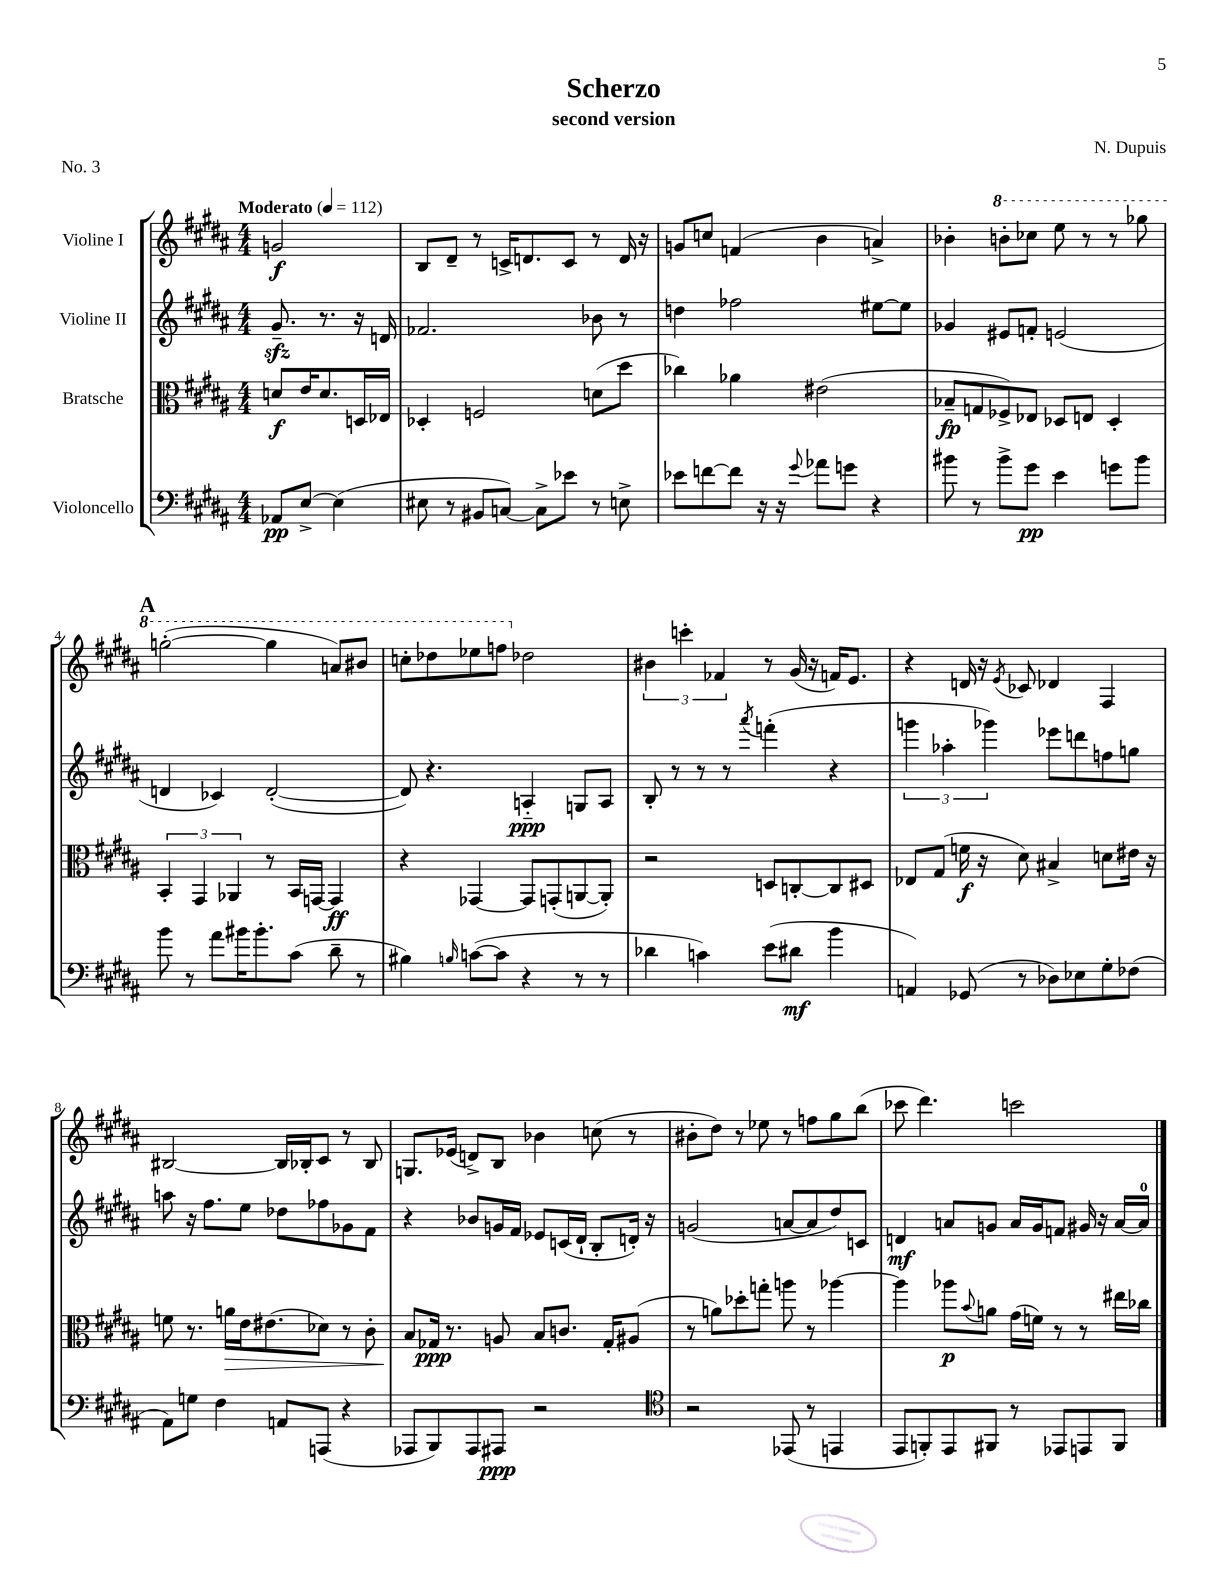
\header { title = "Scherzo" composer = "N. Dupuis" subtitle = "second version" piece = "No. 3" }
<<
\new StaffGroup <<
\new Staff = "s0" \with { instrumentName = "Violine I" } {
    \clef treble \key b \major \numericTimeSignature \time 4/4 \partial 2 \tempo "Moderato" 4 = 112
    g'2\f |
    b8 dis'8-- r8 c'16-> d'8. c'8 r8 d'16 r16 |
    g'8 c''8 f'4( b'4 a'4->) |
    bes'4-. \ottava #1 b''!8-. ces'''8 e'''8 r8 r8 ges'''8 |
    \mark \markup { \bold "A" } g'''2~-.( g'''4 a''8) bis''8 |
    c'''8-. des'''8 ees'''8 f'''8 \ottava #0 des''2 |
    \tuplet 3/2 { bis'4 c'''4-. fes'4 } r8 gis'16( r16 f'16) e'8. |
    r4 d'16 r16 \acciaccatura { e'8 } ces'8 des'4 fis4 |
    bis2~ bis16 bes16-. cis'8 r8 bes8 |
    g8. ees'16( d'8->) b8 bes'4 c''8( r8 |
    bis'8-. dis''8) r8 ees''8 r8 f''8 gis''8 b''8( |
    ces'''8 dis'''4.) c'''2 \bar "|." |
}
\new Staff = "s1" \with { instrumentName = "Violine II" } {
    \clef treble \key b \major \numericTimeSignature \time 4/4 \partial 2
    gis'8.--\sfz r8. r16 d'16 |
    fes'2. bes'8 r8 |
    d''4 fes''2 eis''8~ eis''8 |
    ges'4 eis'8 f'8-. e'2( |
    \mark \markup { \bold "A" } d'4 ces'4) d'2~-.( |
    d'8) r4. a4-_\ppp g8 a8 |
    b8-. r8 r8 r8 \acciaccatura { ais'''8 } f'''4-.( r4 |
    \tuplet 3/2 { g'''4 aes''4-. ges'''4) } ees'''8 d'''8 f''8 g''8 |
    a''8 r16 fis''8. e''8 des''8 fes''8 ges'8 fis'8 |
    r4 bes'8 g'16 fis'16 ees'8 c'16( dis'16-! b8-. d'16-.) r16 |
    g'2( a'8~ a'8 dis''8) c'8 |
    d'4\mf a'8 g'8 a'16 g'16 f'8 gis'16 r16 a'16~ a'16-0 \bar "|." |
}
\new Staff = "s2" \with { instrumentName = "Bratsche" } {
    \clef alto \key b \major \numericTimeSignature \time 4/4 \partial 2
    d'8\f e'16 d'8. d16 ees16 |
    des4-. f2 d'8( dis''8 |
    ces''4) aes'4 eis'2( |
    bes8--\fp g8 fes8->) ees8 des8 e8 des4-. |
    \mark \markup { \bold "A" } \tuplet 3/2 { b,4-. gis,4 aes,4 } r8 b,16 g,16~ g,4\ff |
    r4 ges,4~ ges,8 g,8-.( a,8~ a,8-.) |
    r2 d8 c8~-. c8 dis8 |
    ees8 gis8( f'16\f r16 dis'8) bis4-> d'8 eis'16 r16 |
    f'8 r8. a'16\> e'16 eis'8.( des'8) r8 cis'8-. |
    b8\! ges16\ppp r8. a8 b8 c'8. ges16-. ais8( |
    r8 a'8) des''8-. g''8-. a''8 r8 aes''4~ |
    aes''4 aes''8\p \appoggiatura { b'8 } a'8 gis'16( f'16) r8 r8 eis''16 ces''16 \bar "|." |
}
\new Staff = "s3" \with { instrumentName = "Violoncello" } {
    \clef bass \key b \major \numericTimeSignature \time 4/4 \partial 2
    aes,8\pp e8~-> e4( |
    eis8 r8 bis,8 c8~) c8-> ees'8 r8 e8-> |
    ees'8 f'8~ f'8 r16 r16 \appoggiatura { gis'8 } aes'8 g'8 r4 |
    bis'8 r8 bis'8-> gis'8\pp e'4 g'8 bis'8 |
    \mark \markup { \bold "A" } b'8 r8 ais'8 bis'16 bis'8.-. cis'8( dis'8-- r8 |
    bis4) \grace { b16 } c'8~( c'8 r4 r8 r8 |
    des'4 c'4) e'8( dis'8\mf b'4 |
    a,4) ges,8( r8 des8) ees8 gis8-. fes8( |
    ais,8) g8 fis4 a,8 a,,8( r4 |
    aes,,8 b,,8) aes,,8 ais,,8\ppp r2 |
    \clef tenor r2 ees,8( r8 e,4 |
    e,8 f,8-.) e,8 fis,8 r8 ees,8 e,8 fis,8 \bar "|." |
}
>>
>>
